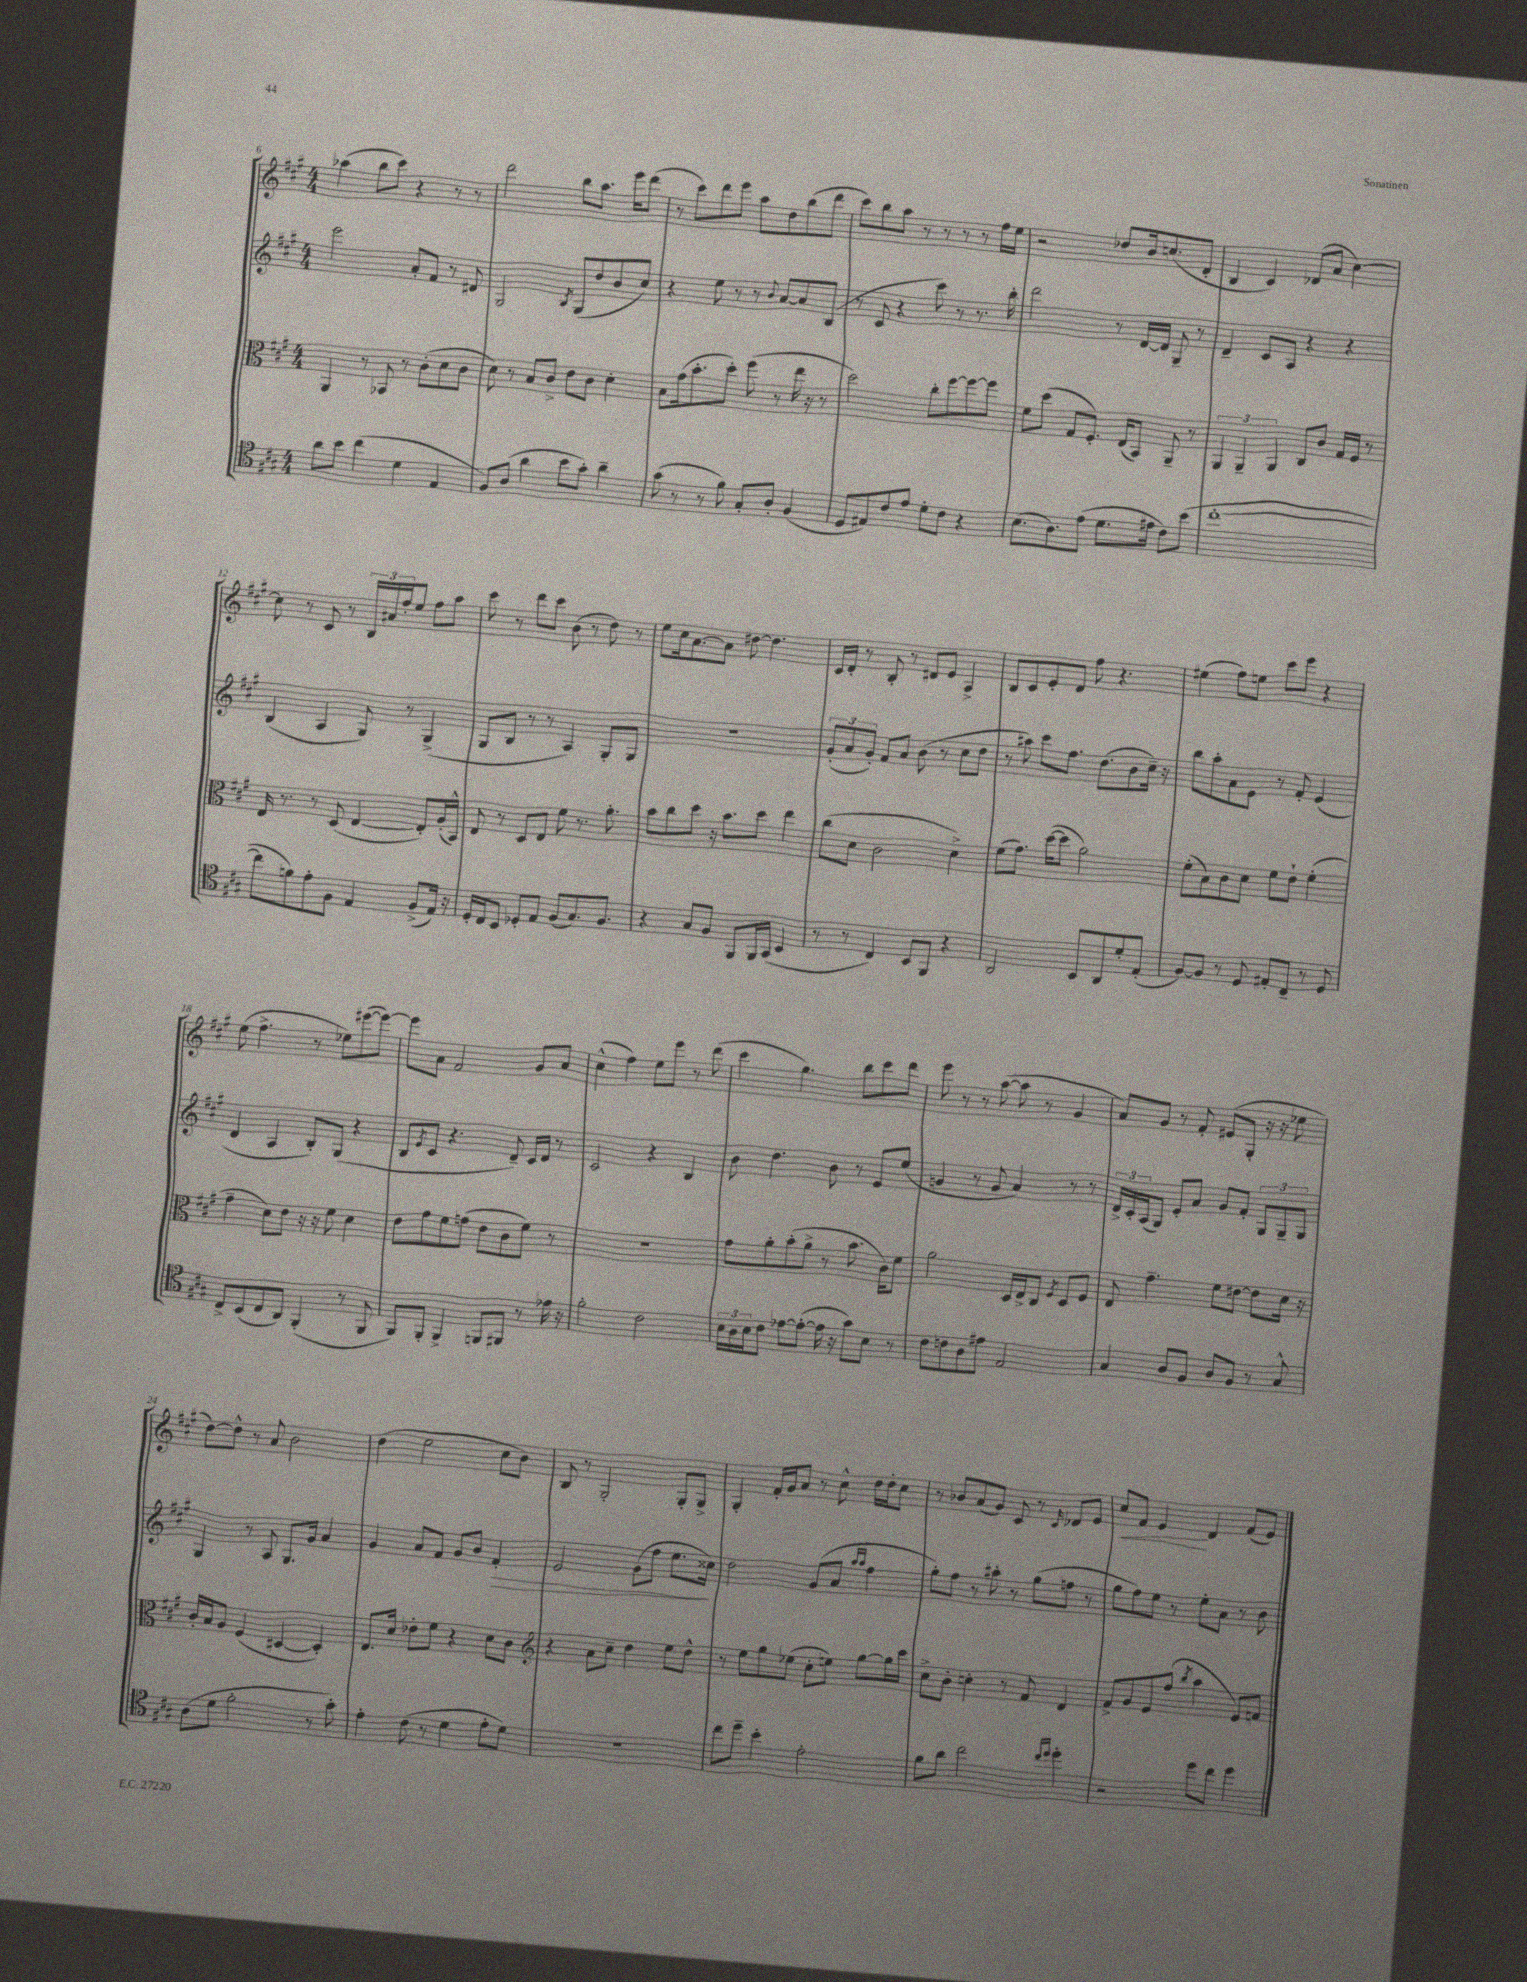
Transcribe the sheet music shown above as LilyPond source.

<<
\new StaffGroup <<
\new Staff = "s0" {
    \clef treble \key a \major \numericTimeSignature \time 4/4
    aes''4( b''8 cis'''8) r4 r8 r8 |
    d'''2 b''8 a''8. e'''16 d'''8( |
    r8 cis'''8) d'''8 e'''8 a''8 d''8 b''8( d'''8 |
    cis'''8) b''8 a''8 r8 r8 r8 r8 fis''16 e''16 |
    r2 des''8 b'16 c''8.( d'8-. |
    b4 cis'4) des'8( a'8 cis''4~) |
    cis''8 r8 cis'8 r8 \tuplet 3/2 { b16 ais'16 fis''16-. } e''8 fis''8 a''8 |
    cis'''8 r8 d'''8 cis'''8 b'8( r8 d''8) r8 |
    e''8 cis''16 a'8.~ a'8 dis''8~ dis''4. |
    cis'16 d'16-. r8 b8-. r8 dis'8 e'8 a4-> |
    b8 cis'8 e'8-. d'8 fis''8 r4. |
    eis''4( fis''8) e''8 cis'''8 e'''8 r4 |
    e''8( fis''4.-> r8 ees''8) eis'''8~( eis'''8~) |
    eis'''8 a'8 fis'2 gis'8 a'8 |
    cis''4-^( fis''4) e''8 e'''8 r8 d'''8( |
    cis'''4 gis''4.) b''8 cis'''8 d'''8 |
    e'''8 r8 r8 a''8~( a''8 r8 gis'4 |
    a'8) gis'8 r8 fis'8-. eis'8( gis8-. r16 r16 ees''8 |
    d''8~) d''8-^ r8 a'8 b'2 |
    d''4( e''2 cis''8 b'8) |
    b8 r8 gis2-. gis8-. gis8-> |
    gis4-. fis'16-. gis'16 a'8 r8 cis''8-^ d''16 d''16-. cis''8 |
    r8 bes'8 a'8( gis'8) cis'8 r8 \grace { cis'16 } des'8 e'8 |
    cis''8\< fis'8 e'4\! d'4 fis'8( e'8) \bar "|." |
}
\new Staff = "s1" {
    \clef treble \key a \major \numericTimeSignature \time 4/4
    e'''2 a'8-. fis'8 r8 dis'8 |
    gis2 \acciaccatura { b8 } gis8( d''8 b'8 cis''8) |
    r4 e''8 r8 r8 \appoggiatura { b'8 } a'8~ a'8 b8( |
    r8 cis'8 r4 cis'''8) r8 r8. b''16-. |
    d'''2 r8 d'16~ d'16 gis8-- r8 |
    d'4-- cis'8 a8 r4 r4 |
    b4( a4 gis8) r8 gis4->( |
    gis8 b8 r8 r8 a4) gis8-. gis8 |
    R1 |
    \tuplet 3/2 { gis'8-.( a'8 gis'8-.) } fis'8 a'8 b'8( r8 cis''8 d''8 |
    r8 ais''8) cis'''8 fis''8. d''8.( b'8 cis''16--) r16 |
    b''8 a''8-. a'8 e'8 r8 fis'8-. e'4( |
    d'4 a4 b8-.) gis8( r4 |
    b8 \acciaccatura { e'8 } cis'8 r4. d'8--) cis'16 d'16 r8 |
    cis'2 r4 b4 |
    b'8 d''4. b'8 r8 e'8 e''8( |
    g'4 r8 g'8 a'4) r8 r8 |
    \tuplet 3/2 { d'16-> cis'16-. a16( } gis8) e'8-. a'8 gis'8 fis'8-. \tuplet 3/2 { gis8 gis8-- gis8 } |
    gis4 r8 a8 gis8. gis'16 a'4 |
    gis'4 a'8 fis'8 gis'8 b'8 fis'4-.\> |
    e'2 gis'8( fis''8 e''8. cisis''16\!) |
    d''2 gis'8( a'8 \grace { a''16 a''16 } fis''4 |
    gis''8-.) fis''8 r8 ais''8-. r8 gis''8( f''8 r8 |
    gis''8 fis''8) e''8 r8 e''8-. a'8 r8 b'8 \bar "|." |
}
\new Staff = "s2" {
    \clef alto \key a \major \numericTimeSignature \time 4/4
    a,4 r8 bes,8 r8 cis'8-.( d'8 cis'8 |
    d'8) r8 b8 cis'8-> e'8 cis'8 d'4-. |
    b8 gis'16( b'8.-. d''8-.) fis''8( r8 e''16 r16 r8 |
    d''2) cis''8-. fis''8~ fis''8~ fis''8 |
    fis'8 d''8( gis8 fis8.-.) e16( b,8) a,8-- r8 |
    \tuplet 3/2 { a,4 a,4-- a,4 } cis8 cis'8 gis16 fis16 r8 |
    e16 r8. r8 d8( e4~ e8-.) a16-.( b,16-^) |
    e8 r8 d8 e8 fis'8 r8. a'8.-. |
    b'8 cis''8 d''8 r16 b'8. d''8 e''4 |
    cis''8( d'8 cis'2 d'4->) |
    fis'8( gis'8.) d''16~( d''8 a'2) |
    fis'8-.( b8) cis'8 d'8 fis'8 e'8-! fis'4-.( |
    gis'4-- d'8) e'8 r16 r16 fis'8 d'4 |
    e'8 gis'8 fis'8 g'8( e'8 cis'8 fis'8) r8 |
    r1 |
    gis'8 a'8-. b'8-.( a'8-> r8 b'8. cis'16) fis'8 |
    a'2 d16 e16-> cis8 \acciaccatura { fis8 } d8 fis8 |
    e8 gis'4.-- fis'8 eis'8~ eis'8 d'16 r16 |
    cis'16-. b16 a8 fis4( dis4~ dis4-.) |
    e8. d'16 ees'8-. fis'8 r4 d'8 cis'8 |
    \clef treble r4 a'8 cis''8-- d''4 e''8 d''8-^ |
    r8 e''8 gis''8 ees''8( cis''8-. e''8) gis''8~ gis''16 cis'''16 |
    cis''8-> b'8-. c''4-. r8 fis'8 d'4 |
    fis'8-> gis'8 e'8 fis''8( \acciaccatura { b''8 } a''4 e'8) f'8 \bar "|." |
}
\new Staff = "s3" {
    \clef tenor \key a \major \numericTimeSignature \time 4/4
    a'8 b'8 cis''4( d'4 e4 |
    fis8) a8( a'4 b'8 gis'8-.) a'4-- |
    gis'8( r8 r8 fis'8) gis8-. a8-. fis4( |
    d8 eis8) cis'8 e'8 d'8-. cis'8 r4 |
    b8.( a8.) e'8( d'8. eis'16 cis'8) b'8( |
    cis''1~-. |
    cis''8 f'8) e'8-. fis8 e4 fis8->( e16) r16 |
    d16-. cis16 b,8 des8-. e8 fis8( gis8.) fis8. |
    r4 gis8 fis8 fis,8 fis,16 gis,16( b,4 |
    r8 r8 cis4) b,8 fis,8 r4 |
    a,2 b,8 a,8 d'8-. e8-.( |
    fis8~) fis8 r8 d8 eis8-. cis8-- r8 d8 |
    cis8-> b,8( cis8 a,8) fis,4-.( r8 fis,8 |
    fis,8) fis,8-. fis,4-> f,8 fis,8 r8 ees'16 r16 |
    fis'2-. cis'2 |
    \tuplet 3/2 { b16 a16 b16 } cis'8 ees'8~ ees'8~-.( ees'16 r16 gis'8) b8 r8 |
    cis'8 c'8 a8 eis'8 e2 |
    gis4 a8 fis8 a8 fis8 r8 gis8-^ |
    a8( d'8 fis'2-. r8 gis'8-.) |
    e'4-. cis'8( r8 d'4 e'8-. d'8) |
    R1 |
    cis''8 d''8-- b'4-. e'2-. |
    fis'8 a'8 cis''2 \grace { cis''16 d''16 } d''4-. |
    r2 d''8 cis''8 d''4 \bar "|." |
}
>>
>>
\layout { \context { \Score currentBarNumber = #6 } }
